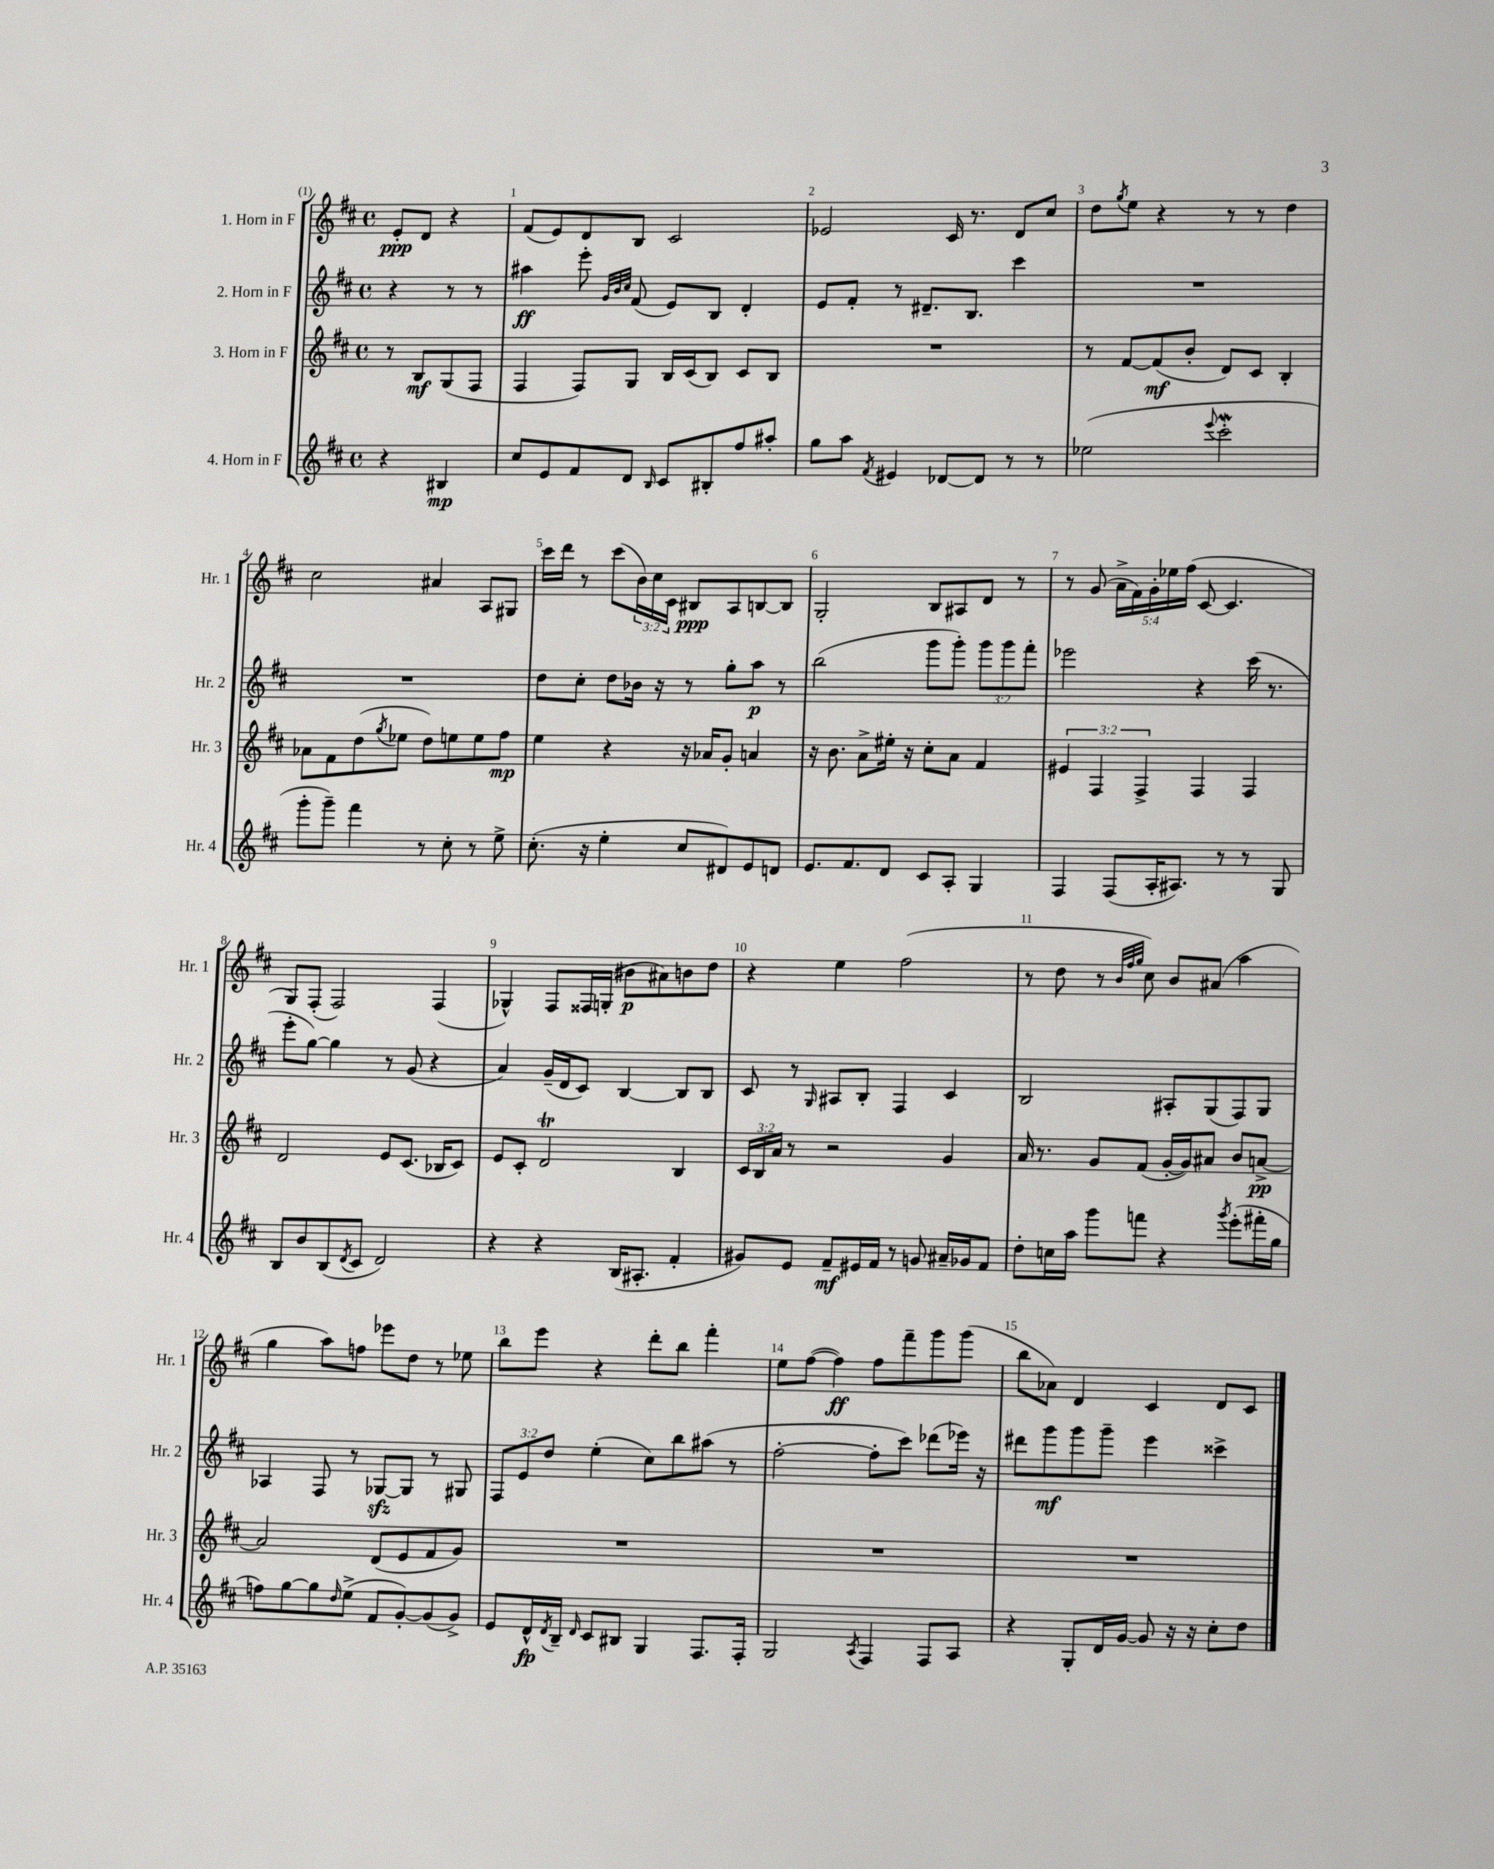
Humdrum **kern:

**kern	**kern	**kern	**kern
*staff4	*staff3	*staff2	*staff1
*clefG2	*clefG2	*clefG2	*clefG2
*k[f#c#]	*k[f#c#]	*k[f#c#]	*k[f#c#]
*M4/4	*M4/4	*M4/4	*M4/4
*met(c)	*met(c)	*met(c)	*met(c)
4r	8r	4r	8e'
.	8B	.	8d
4B#	(8G	8r	4r
.	8F#	8r	.
=	=	=	=
8cc#	4F#	4aa#	(8f#
8e	.	.	8e)
8f#	8F#)	8eee'	8d
.	.	32qqg	.
.	.	32qqb	.
.	.	32qqcc#	.
8d	8G	(8f#	8B
16qqB	.	.	.
8c#	16B	8e)	2c#
.	(16c#	.	.
8B#'	8B)	8B	.
8ff#	8c#	4d'	.
8aa#'	8B	.	.
=	=	=	=
8gg	1r	8e	2e-
8aa	.	8f#'	.
8qf#	.	.	.
4e#	.	8r	.
.	.	8.d#~	.
[8d-	.	.	16c#
.	.	8.B	8.r
8d-]	.	.	.
8r	.	4ccc#	8d
8r	.	.	8cc#
=	=	=	=
(2ee-	8r	1r	8dd
.	.	.	8qgg
.	[8f#	.	8ee
.	(8f#]	.	4r
.	8b'	.	.
8qqeee	.	.	.
2ccc#'	8d)	.	8r
.	8c#	.	8r
.	4B'	.	4dd
=	=	=	=
8ggg'	8a-	1r	2cc#
8ggg~)	8f#	.	.
4fff#	(8dd	.	.
.	8qgg	.	.
.	8ee-	.	.
8r	8dd)	.	4a#
8cc#'	8ee	.	.
8r	8ee	.	8A
8ee^	8ff#	.	8G#
=	=	=	=
(8.cc#'	4ee	8dd	16ccc#
.	.	.	16ddd
.	.	8cc#'	8r
16r	.	.	.
4ee'	4r	8dd	(8ccc#
.	.	16b-	24b)
.	.	.	24cc#
.	.	16r	.
.	.	.	24c#
8cc#	16r	8r	8B#
.	16a-	.	.
8d#)	8g'	8gg'	8A
8e	4a	8aa	[8B
8d	.	8r	8B]
=	=	=	=
8.e	16r	(2bb	2G'
.	8.b	.	.
8.f#	.	.	.
.	8a^	.	.
8d	16ee#'	.	.
.	16r	.	.
8c#	8cc#'	8ggg	8B
8A'	8a	8ggg')	8A#
4G	4f#	12ggg	8d
.	.	12ggg	.
.	.	.	8r
.	.	12fff#'	.
=	=	=	=
4F#	6e#	2eee-	8r
.	.	.	(8g
.	6F#	.	.
(8F#	.	.	20a^
.	.	.	20f#)
.	6F#^	.	.
.	.	.	20g'
16A'	.	.	.
.	.	.	20ee-
8.A#)	.	.	.
.	.	.	(20ff#
.	4F#	4r	[8c#
8r	.	.	4.c#]
8r	4F#	(16ccc#	.
.	.	8.r	.
8G	.	.	.
=	=	=	=
8B	2d	8eee'	8G)
8b	.	[8gg)	(8F#'
(8B	.	4gg]	2F#)
8qd	.	.	.
8c#	.	.	.
2d)	8e	8r	.
.	(8.c#	(8g	.
.	.	4r	(4F#
.	16B-	.	.
.	8c#)	.	.
=	=	=	=
4r	8e	4a)	4G-^^)
.	8c#'	.	.
4r	2d	(16g~	8F#
.	.	16d	.
.	.	8c#)	16F##
.	.	.	(16G'
(16B	.	[4B	8b#
8.A#'	.	.	.
.	.	.	8a#)
4f#'	4B	8B]	8b
.	.	8B	8dd
=	=	=	=
8g#)	24c#	8c#	4r
.	24B	.	.
.	24a	.	.
8e	8r	8r	.
.	.	16qqG	.
8f#~	2r	8A#	4ee
16e#	.	8B'	.
16f#	.	.	.
8r	.	4F#	(2ff#
8g	.	.	.
16a#~	4g	4c#	.
16g-	.	.	.
8f#	.	.	.
=	=	=	=
8dd'	16a	2B	8r
.	8.r	.	.
16cc	.	.	8dd
16aa	.	.	.
8ggg	8g	.	8r
.	.	.	32qqb
.	.	.	32qqff#
.	.	.	32qqgg
8fff	(8f#	.	8cc#)
4r	[16g'	8A#'	8b
.	16g])	.	.
.	8a#	(8G	(8a#
8qggg	.	.	.
(8eee'	8b	8F#)	4aa
16fff#'	[8a^	8G	.
16gg	.	.	.
=	=	=	=
8ff)	2a]	4A-	4gg
[8gg	.	.	.
8gg]	.	8F#	8aa)
16qqdd	.	.	.
(8ee^	.	8r	8ff
8f#	(8d	[8G-	8eee-
[8g')	8e	8G-]	8dd
(8g]	8f#	8r	8r
8g^)	8g)	8G#	8ee-
=	=	=	=
8e	1r	12F#	8bb
.	.	12e	.
16d^^	.	.	8eee
.	.	12dd	.
8qd	.	.	.
16B~	.	.	.
16qqd	.	.	.
8c#	.	(4ee'	4r
8B#	.	.	.
4G	.	8cc#)	8ddd'
.	.	8bb	8bb
8.F#	.	(8aa#	4fff#'
.	.	8r	.
16F#'	.	.	.
=	=	=	=
2G	1r	[2ff#'	8ee
.	.	.	([8ff#
.	.	.	4ff#])
8qA	.	.	.
4F#	.	8ff#']	8ff#
.	.	8ccc#)	8fff#~
8F#	.	(8ddd-	8ggg
8A	.	16eee-)	(8ggg
.	.	16r	.
=	=	=	=
4r	1r	8ddd#	8bb
.	.	8ggg	8a-)
8G'	.	8ggg	4d
16d	.	8ggg~	.
[16g	.	.	.
8g]	.	4eee	4c#
16r	.	.	.
16r	.	.	.
8cc#'	.	4ccc##^	8d
8dd	.	.	8c#
==	==	==	==
*-	*-	*-	*-
